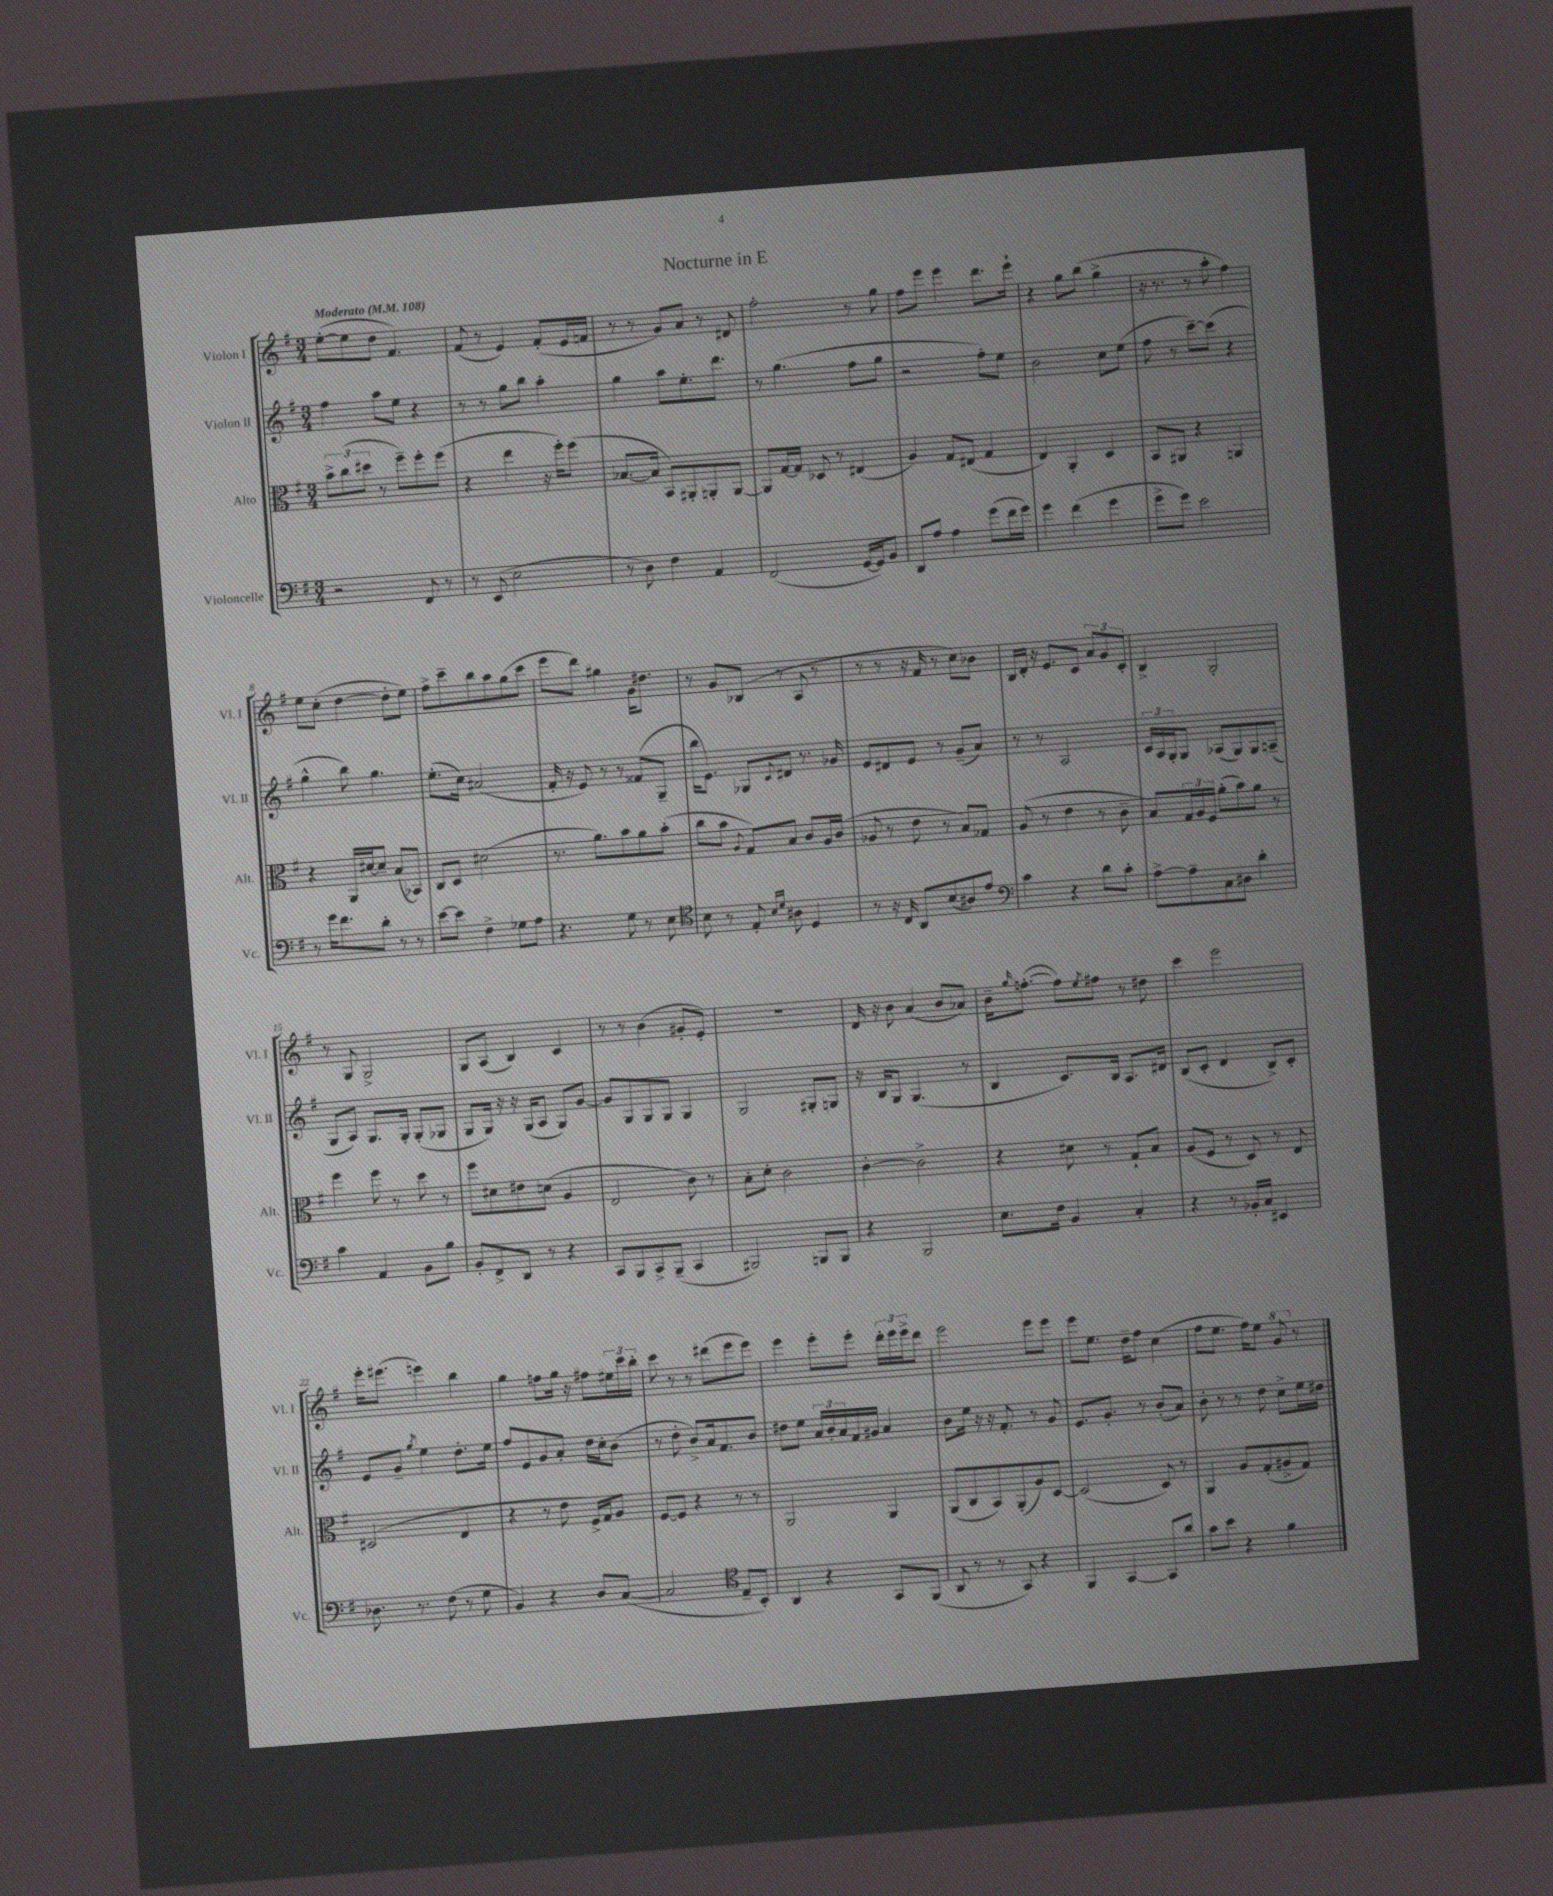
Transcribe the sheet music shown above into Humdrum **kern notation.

**kern	**kern	**kern	**kern
*staff4	*staff3	*staff2	*staff1
*clefF4	*clefC3	*clefG2	*clefG2
*k[f#]	*k[f#]	*k[f#]	*k[f#]
*M3/4	*M3/4	*M3/4	*M3/4
*MM108	*MM108	*MM108	*MM108
2r	12b^	4ff#	([8ee'
.	(12cc	.	.
.	.	.	8ee]
.	12dd#	.	.
.	8r	8aa	8dd
.	8ff#~)	8ee	4.f#)
8FF#	8ff#'	4r	.
8r	(8ff#	.	.
=	=	=	=
8r	4r	8r	(8f#
(8EE	.	8r	8r
2E	4ee	8gg	4e)
.	.	8bb	.
.	16r	4aa'	(8f#'
.	16ff#')	.	.
.	(8ff#	.	16e
.	.	.	16f
=	=	=	=
8r	[8.B-	4gg	8r
8D)	.	.	8r
.	16B-]	.	.
4F#	8BB)	8aa	8g)
.	8AA#'	8.ee'	8a
4AA	8AA'	.	8r
.	.	8.ddd	.
.	[8AA	.	8d#
=	=	=	=
(2FF#	8AA]	8r	2ff#'
.	[16G	(4.gg	.
.	16G]	.	.
.	8D-	.	.
.	8r	.	.
[16GG	(4E#	8ff#	8r
16GG])	.	.	.
8BB	.	8gg	8gg
=	=	=	=
8DD	4A)	2r	8ff#
8A	.	.	8eee
4A	8G	.	4eee
.	(8E#	.	.
(8g	4G	8ff#')	8.ddd
16f#	.	8ee	.
16g)	.	.	16eee`
=	=	=	=
4g	4E)	2b	4r
(4f#	4AA'	.	8gg
.	.	.	(8bb
4g	4D	8cc	4gg^
.	.	(8ee	.
=	=	=	=
8g^	8BB	8ff#	16r
.	.	.	8.r
8g)	8AA#	8r	.
2e	4r	[8ccc~)	8r
.	.	(8ccc]	8aa'
.	4AA	4r	4ff#)
=	=	=	=
8r	4r	4gg^^	8ee
16g	.	.	(8cc'
8.f#	.	.	.
.	16AA	8bb)	[4dd
.	[16d#	.	.
8d'	8d#~]	4.gg	.
8r	(8B	.	8dd']
8r	8BB-)	.	8ee)
=	=	=	=
[8e	8C	(8.ee'	8ff#^
8e]	8D	.	8ccc~
.	.	16cc)	.
4F#^	(2d#	(2a#	8bb
.	.	.	8aa
8G-	.	.	(8gg
8A	.	.	8ccc
=	=	=	=
4.r	8.r	16f#'	8eee
.	.	16r	.
.	.	8e)	8ddd)
.	8.a)	.	.
.	.	8r	4gg#
8G	8b	8r	.
8r	8a	(8f##	16g
.	.	.	8.dd#
8E	(8b'	8G~	.
=	=	=	=
*clefC4	*	*	*
8B	8cc	16bb	8r
.	.	8.e)	.
8r	8b	.	8g
.	8qqA	.	.
8E'	8G)	8G-	(8B-
16qqB	.	.	.
16qqd	.	8qqc	.
8A#	8B	8d#	8r
4D	8c	8.r	8A
.	16A	.	8r
.	(16c	16g-	.
=	=	=	=
8r	8A-	8e	8r
16r	8r	8d#	8r
16C	.	.	.
8AA	8e	8e	16r
.	.	.	16f#
(8B	8r	8r	8r
8A#)	8B)	(8g~	8cc)
8e	8G-	8a)	8b-
=	=	=	=
*clefF4	*	*	*
4c	(8A	8r	16B
.	.	.	16d'
.	8r	8r	16r
.	.	.	8.e
4r	4e	2A	.
.	.	.	8c
8d	8r	.	12a
.	.	.	12g
8c'	8c~	.	.
.	.	.	12c'
=	=	=	=
[8A^	8B)	24c	4B^
.	.	24A	.
.	.	24G'	.
8A~]	24G	8G	.
.	24A	.	.
.	24F#	.	.
8C	(8a'	(8A-	2G'
8D#	8b)	8G)	.
4d'	8a	8G	.
.	8r	(8A~	.
=	=	=	=
4c	4ff#	8G	8r
.	.	8A)	8G
4AA	8ff#	8.G	2G^
.	8r	.	.
.	.	16G'	.
8BB	8dd	(8G'	.
8B	8r	8G-	.
=	=	=	=
8BB'	8ff#	8G	8G
8FF#^	8d#	16G)	(8A
.	.	16r	.
8DD	8e#	16r	4B)
.	.	(16G	.
8r	(8d	8A	.
4r	4A	8G)	4c
.	.	[8g	.
=	=	=	=
8CC	2E	8g]	8r
8BBB	.	8G	8r
8CC^	.	8G	(4b
(8BBB~	.	8G	.
4CC	8c)	4G	8g#'
.	8r	.	8e')
=	=	=	=
2BBB#)	8B'	2G	2.r
.	8d'	.	.
.	2c	.	.
8BBB	.	8G#'	.
8BBB	.	8G	.
=	=	=	=
4r	[4c'	16r	16d
.	.	16B	16r
.	.	8G	8b
2BBB	2c^]	(4.G	(4a
.	.	.	8b
.	.	8r	8a-)
=	=	=	=
8.E	4r	4B	16b~
.	.	.	16qqgg
.	.	.	([8.ff'
16F#	.	.	.
4BB	8d#	8.c)	8ff])
.	.	.	8qee
.	8r	.	8ff#
.	.	16B	.
4C'	8G`	8.A	8r
.	8B	.	8dd#
.	.	16d#	.
=	=	=	=
4r	(8A	(8B	4ccc
.	8F#	8c'	.
8r	8r	4d	2eee
16BB-'	8D)	.	.
16C	.	.	.
4EE#	8r	8B^)	.
.	8E	8c'	.
=	=	=	=
8.D-	(2D#	8e	16eee'
.	.	.	(8.eee#
.	.	8g~	.
8.r	.	.	.
.	.	8qgg	.
.	.	4ee	4eee)
(8F#	.	.	.
8r	4E	8.dd'	4bb
8G	.	.	.
.	.	16ee	.
=	=	=	=
4BB)	4r	8ff#	4gg
.	.	8e	.
4r	8r	8g	8ff
.	8e	8a'	16gg
.	.	.	16r
8D	16F#^)	16dd	8ff#
.	16G	16cc'	.
([8C	8A	(8b	24ee#
.	.	.	24ccc
.	.	.	24bb'
=	=	=	=
2C]	[8F#	8r	8ccc
.	8F#]	8dd'	8r
.	4r	8b^)	8r
.	.	16a	(8ddd#
.	.	8.f#	.
*clefC4	*	*	*
8E~	8r	.	8eee
8BB')	8r	8b	8eee)
=	=	=	=
4AA	2AA	8dd#	4eee
.	.	8ee	.
4r	.	24a	8eee'
.	.	24b'	.
.	.	24a	.
.	.	16f#	8eee'
.	.	16g#	.
8GG	4AA	4a	24ddd'
.	.	.	24eee
.	.	.	24eee^
(8FF#	.	.	8ddd
=	=	=	=
8AA	(8AA	8b	2eee
8r	8C	16ee	.
.	.	16r	.
8r	8BB)	16r	.
.	.	8.f#'	.
8GG)	(8AA'	.	.
4r	8A)	8r	8eee
.	[8D	8g	8eee
=	=	=	=
4FF#	(2D]	8.e	8eee
.	.	.	8.ee
.	.	8.g'	.
[4GG	.	.	.
.	.	.	16dd~
.	.	8r	8ff#
8GG]	8D)	(8b'	(4cc
8a	8r	8a)	.
=	=	=	=
8g	4AA	8b'	8ff#
8b	.	8r	8.ee
4r	8A	8r	.
.	.	.	16ff#)
.	(8G'	8dd	8ee
4f#	8A#^	8cc^	8gg
.	8G)	16ee	8r
.	.	16dd#	.
==	==	==	==
*-	*-	*-	*-
